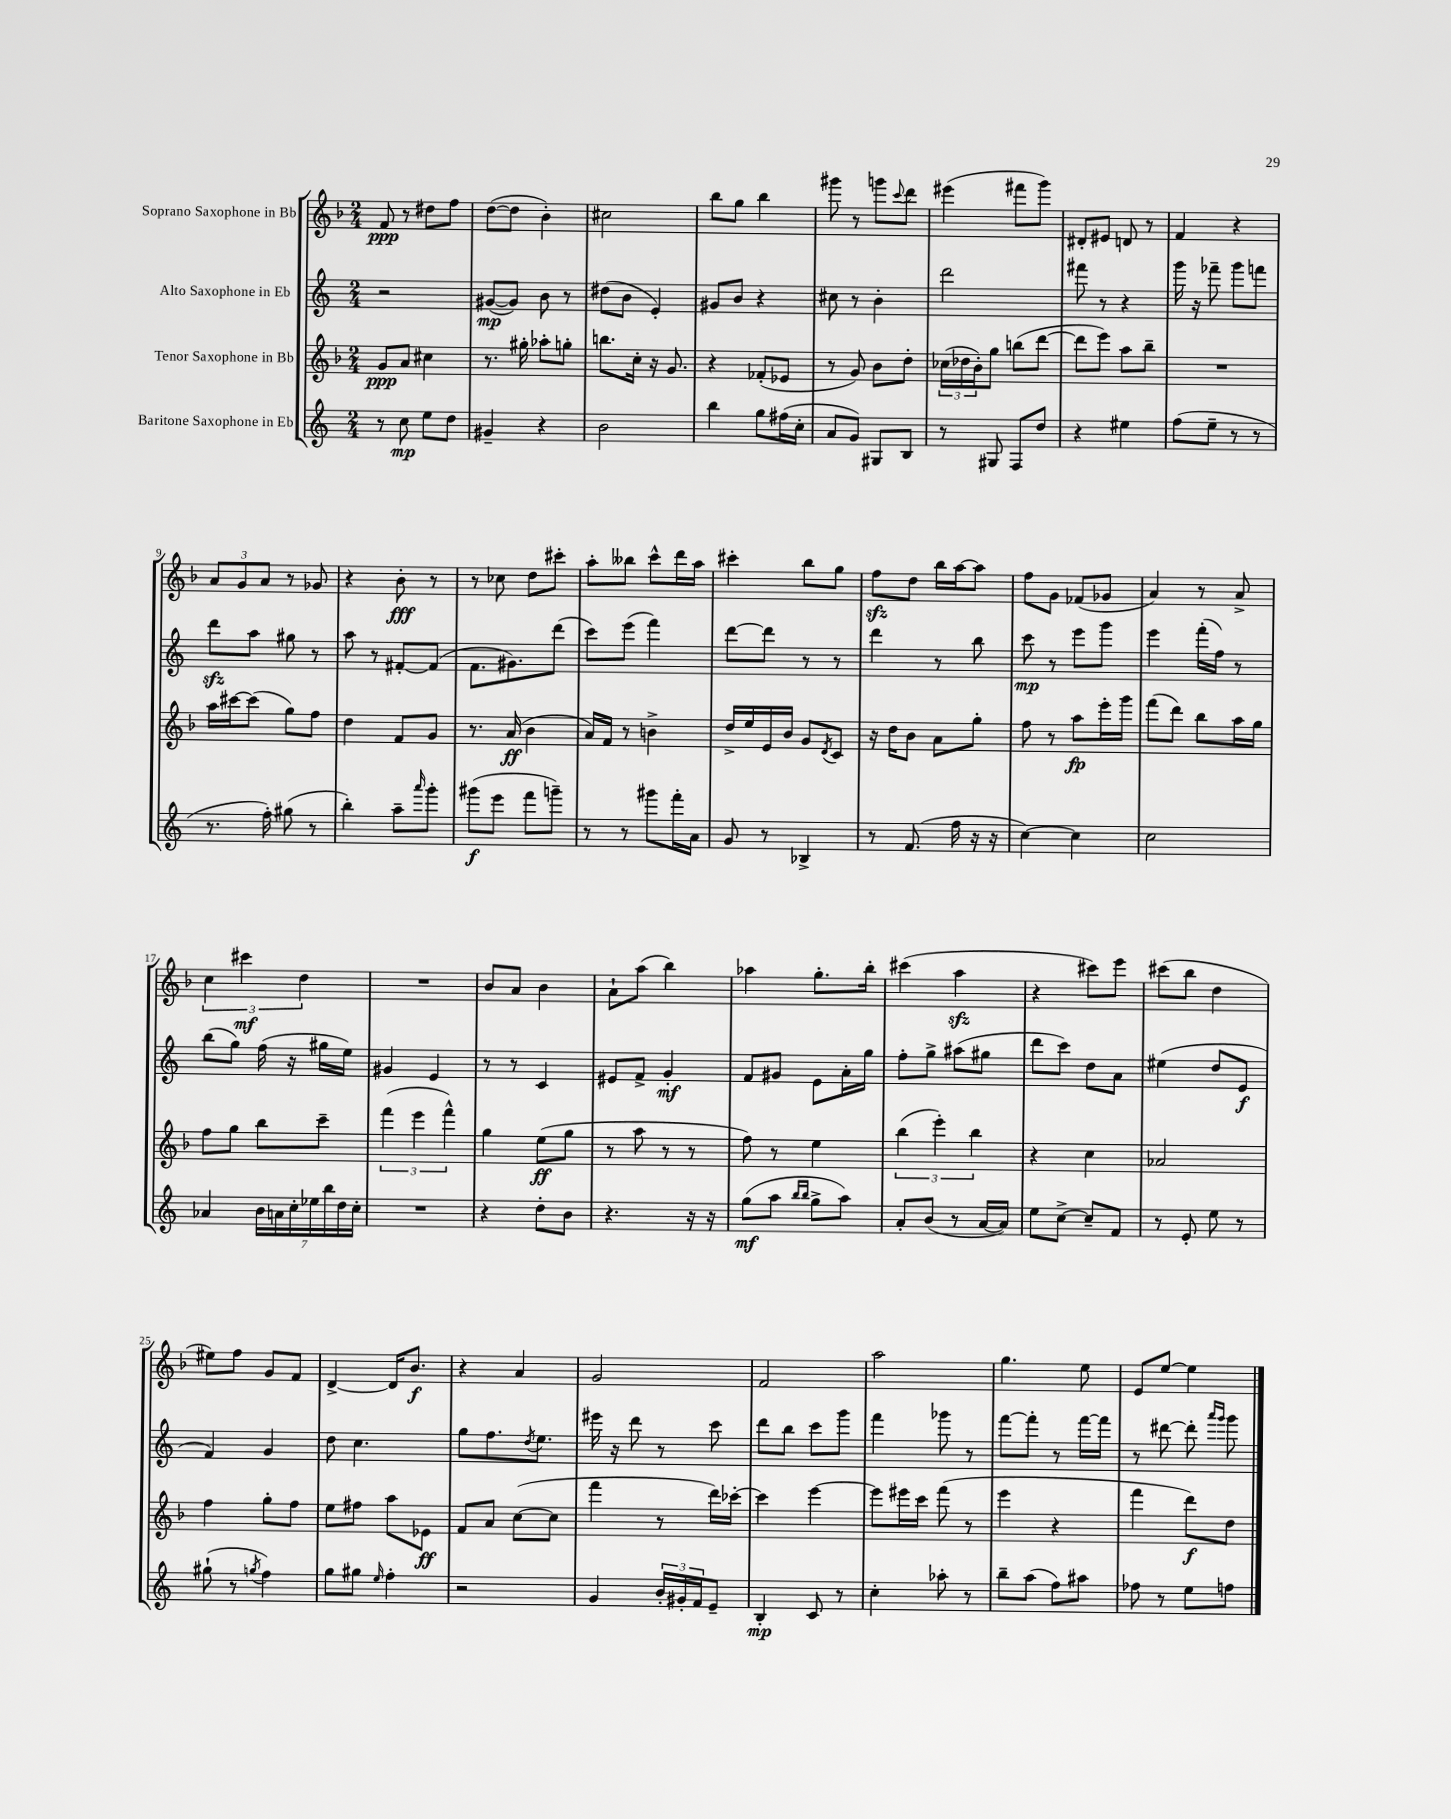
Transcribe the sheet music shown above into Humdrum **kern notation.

**kern	**kern	**kern	**kern
*staff4	*staff3	*staff2	*staff1
*clefG2	*clefG2	*clefG2	*clefG2
*k[]	*k[b-]	*k[]	*k[b-]
*M2/4	*M2/4	*M2/4	*M2/4
8r	8g	2r	8f
8cc	8a	.	8r
8ee	4cc#	.	8dd#
8dd	.	.	8ff
=	=	=	=
4g#~	8.r	([8g#	([8dd
.	.	8g#])	8dd]
.	16gg#'	.	.
4r	8aa-'	8b	4b-')
.	8gg'	8r	.
=	=	=	=
2b	8.bb	(8dd#	2cc#
.	.	8b	.
.	16cc'	.	.
.	16r	4e')	.
.	8.g	.	.
=	=	=	=
4bb	4r	8g#	8bb-
.	.	8b	8gg
8gg	(8f-'	4r	4bb-
(16ff#	8e-	.	.
16cc'	.	.	.
=	=	=	=
8a	8r	8cc#	8ggg#
8g)	8g)	8r	8r
8G#	8b-	4b'	8ggg
.	.	.	8qqccc
8B	8dd'	.	8ddd
=	=	=	=
8r	(24cc-	2ddd	(4eee#
.	24dd-	.	.
.	24b-')	.	.
8G#	8gg	.	.
8F	(8bb	.	8fff#
8dd	[8ddd	.	8ggg)
=	=	=	=
4r	8ddd]	8fff#	8d#'
.	8eee)	8r	8e#
4ee#	8aa	4r	8d
.	8bb-~	.	8r
=	=	=	=
(8ff	2r	16ggg	4f
.	.	16r	.
8ee~	.	8fff-~	.
8r	.	8ggg	4r
8r	.	8fff	.
=	=	=	=
8.r	16aa	8ddd	12a
.	[16ccc#	.	.
.	.	.	12g
.	(8ccc#]	8aa	.
.	.	.	12a
16ff')	.	.	.
(8gg#	8gg)	8gg#	8r
8r	8ff	8r	8g-
=	=	=	=
4bb')	4dd	8aa	4r
.	.	8r	.
8aa~	8f	[8f#'	8b-'
16qqaaa	.	.	.
8ggg'	8g	(8f#]	8r
=	=	=	=
(8ggg#	8.r	8.f	8r
8eee	.	.	8cc-
.	(16a	8.g#)	.
8fff	4b-	.	8dd
8ggg~)	.	(8ddd	8ccc#'
=	=	=	=
8r	16a)	8ccc)	8aa'
.	16f	.	.
8r	8r	(8eee	8bb--
8ggg#	4b^	4fff)	8ccc^^
16fff'	.	.	16ddd
16a	.	.	16aa
=	=	=	=
8g	16dd^	[8ddd	4ccc#'
.	16ee	.	.
8r	16e	8ddd]	.
.	16b-	.	.
4B-^	8g	8r	8bb-
.	8qd	.	.
.	8c	8r	8gg
=	=	=	=
8r	16r	4ddd	8ff
.	16dd	.	.
(8.f	8b-	.	8dd
.	8a	8r	16bb-
16ff	.	.	[16aa
16r	8gg'	8bb	8aa]
16r	.	.	.
=	=	=	=
[4cc)	8ff	8ccc	8ff
.	8r	8r	8g
4cc]	8aa	8eee	(8f-
.	16eee'	8ggg	8g-
.	16ggg	.	.
=	=	=	=
2cc	(8fff	4eee	4a)
.	8ddd)	.	.
.	8bb-	(16fff'	8r
.	.	16ff)	.
.	16aa	8r	8a^
.	16gg	.	.
=	=	=	=
4a-	8ff	(8bb	6cc
.	8gg	8gg)	.
.	.	.	6ccc#
28b	8bb-	(16ff	.
28a	.	.	.
.	.	16r	.
28cc'	.	.	.
.	.	.	6dd
28ee-	.	.	.
.	8ccc~	16gg#	.
28bb	.	.	.
28dd	.	.	.
.	.	16ee)	.
28cc'	.	.	.
=	=	=	=
2r	(6fff	4g#	2r
.	6eee	.	.
.	.	4e	.
.	6fff^^)	.	.
=	=	=	=
4r	4gg	8r	8b-
.	.	8r	8a
8dd'	(8ee	4c	4b-
8b	8gg	.	.
=	=	=	=
4.r	8r	8e#	8a`
.	8aa	8f^	(8aa
.	8r	4g'	4bb-)
16r	8r	.	.
16r	.	.	.
=	=	=	=
(8gg	8ff)	8f	4aa-
8aa	8r	8g#	.
16qqbb	.	.	.
16qqbb	.	.	.
8gg^	4ee	8e	8.gg'
8aa)	.	16a'	.
.	.	16gg	16bb-'
=	=	=	=
8a'	(6bb-	8ff'	(4ccc#
(8b	.	8gg^	.
.	6eee')	.	.
8r	.	(8aa#	4aa
.	6bb-	.	.
[16a	.	8gg#	.
16a])	.	.	.
=	=	=	=
8ee	4r	8ddd	4r
[8cc^	.	8ccc)	.
8cc~]	4cc	8dd	8ccc#)
8f	.	8a	8eee
=	=	=	=
8r	2a-	(4ee#	(8ccc#
8e'	.	.	8bb-
8ee	.	8dd	4dd
8r	.	8e	.
=	=	=	=
(8gg#`	4ff	4f)	8ee#)
8r	.	.	8ff
8qgg	.	.	.
4ff)	8gg'	4g	8g
.	8ff	.	8f
=	=	=	=
8gg	8ee	8dd	[4d^
8gg#	8ff#	4.cc	.
16qqee	.	.	.
4ff'	8aa	.	16d]
.	.	.	8.b-
.	8e-	.	.
=	=	=	=
2r	8f	8gg	4r
.	8a	8.ff	.
.	([8cc	.	4a
.	.	8qdd	.
.	.	8.ee	.
.	8cc]	.	.
=	=	=	=
4g	4fff	16eee#	2g
.	.	16r	.
.	.	8ddd	.
24b'	8r	8r	.
24g#'	.	.	.
24f	.	.	.
8e~	16ddd)	8ccc	.
.	[16ccc-'	.	.
=	=	=	=
4B'	4ccc-]	8ddd	2f
.	.	8bb	.
8c	[4eee	8ccc	.
8r	.	8ggg	.
=	=	=	=
4cc'	8eee]	4fff	2aa
.	16eee#	.	.
.	16ccc	.	.
8aa-'	(8fff	8ggg-	.
8r	8r	8r	.
=	=	=	=
8bb~	4eee	[8fff	4.gg
(8aa	.	8fff']	.
8ff)	4r	8r	.
8aa#	.	[16fff	8ee
.	.	16fff]	.
=	=	=	=
8ff-	4fff	8r	8e
8r	.	[8ddd#	[8ee
8ee	8ddd)	8ddd#']	4ee]
.	.	16qqaaa	.
.	.	16qqggg	.
8ff	8dd	8ggg	.
==	==	==	==
*-	*-	*-	*-
